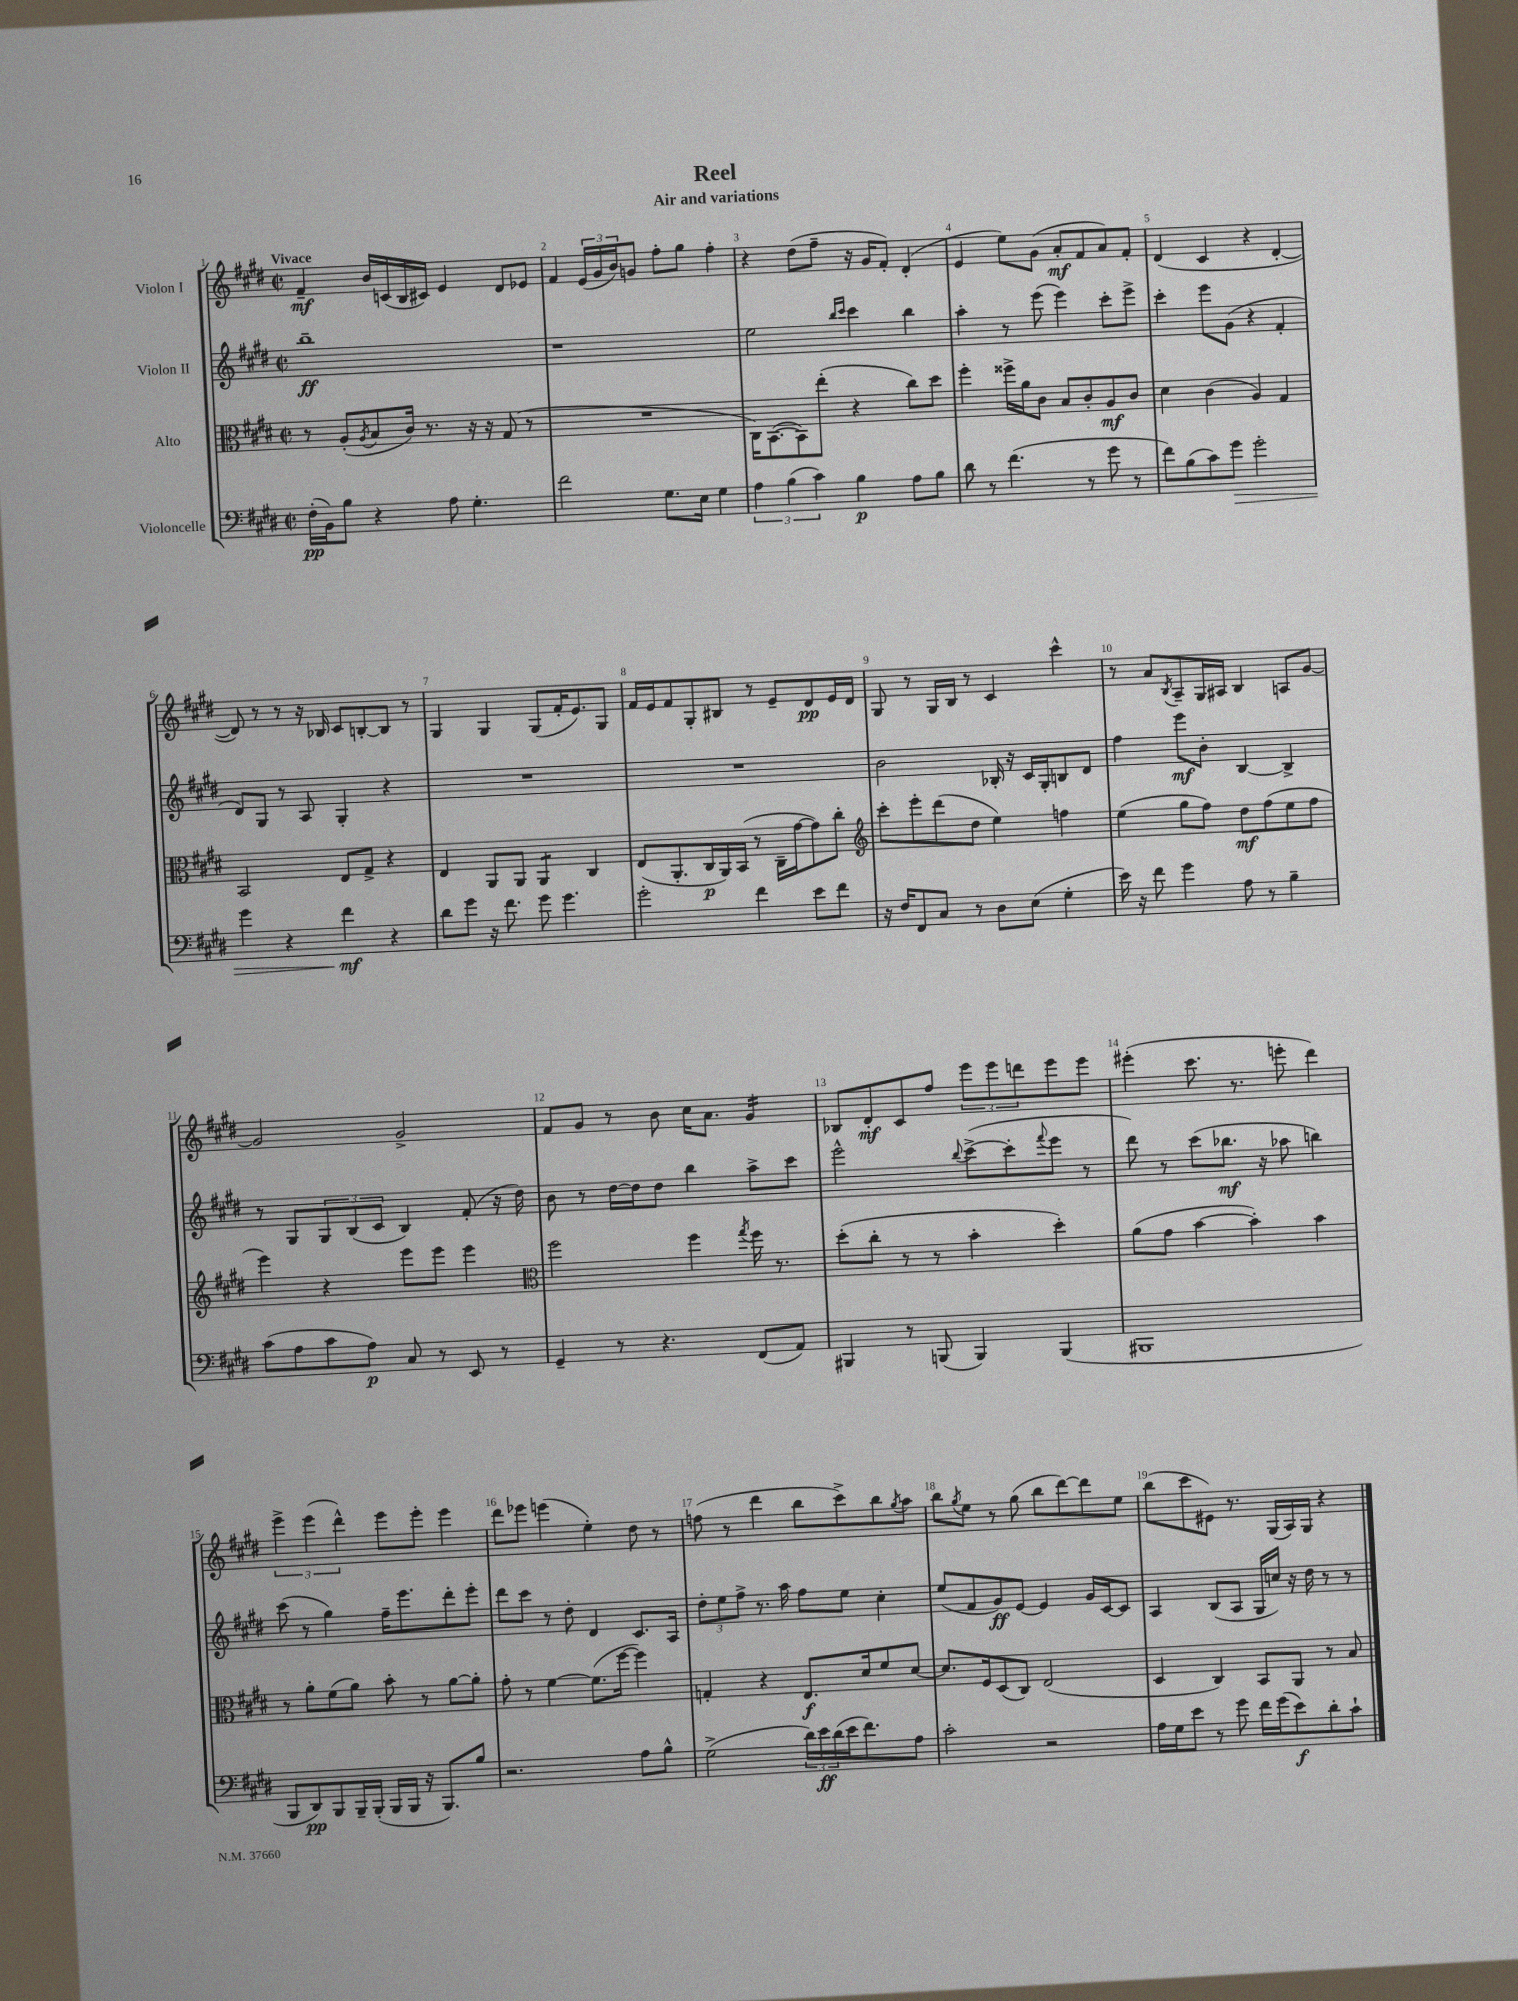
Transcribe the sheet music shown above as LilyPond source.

\header { title = "Reel" subtitle = "Air and variations" }
<<
\new StaffGroup <<
\new Staff = "s0" \with { instrumentName = "Violon I" } {
    \clef treble \key e \major \defaultTimeSignature \time 2/2 \tempo "Vivace"
    fis'4--\mf b'16 c'16( b16 cis'16) e'4 dis'8 ees'8 |
    fis'4 \tuplet 3/2 { e'16( gis'16 b'16) } g'8 fis''8-. gis''8 fis''4-. |
    r4 dis''8( fis''8-- r16 gis'16 fis'8-.) dis'4-.( |
    e'4 e''8) gis'8( a'8-.\mf fis'8 a'8) fis'8-. |
    dis'4( cis'4 r4 dis'4~-. |
    dis'8) r8 r8 r16 bes16 cis'8 b8~-. b8 r8 |
    gis4 gis4 gis8( fis'16-. e'8.) gis8 |
    fis'16 e'16 fis'8 gis8-. bis8 r8 e'8-- dis'8\pp e'16 dis'16 |
    gis8 r8 gis16 b16 r8 cis'4 cis'''4-^ |
    r8 a'8 \acciaccatura { b8 } a8-- gis16 ais16 b4 a8 gis'8~ |
    gis'2 gis'2-> |
    fis'8 gis'8 r8 b'8 cis''16 a'8. gis'4:16 |
    bes8 dis'8-.\mf cis'8 fis''8 \tuplet 3/2 { e'''8 e'''8 d'''8 } e'''8 e'''8 |
    eis'''4-.( cis'''8. r8. e'''8-. dis'''4) |
    \tuplet 3/2 { e'''4-> e'''4( dis'''4-^) } e'''8 e'''8-. e'''4 |
    dis'''8 ees'''8 e'''4( e''4-.) dis''8 r8 |
    f''8( r8 dis'''4 b''8 cis'''8->) b''8 \acciaccatura { gis''8 } a''8 |
    b''8 \acciaccatura { gis''8 } e''8 r8 gis''8( b''8 dis'''8~) dis'''8 e''8 |
    b''8( cis'''8 eis'8) r8. gis16( a16) gis16 r4 \bar "|." |
}
\new Staff = "s1" \with { instrumentName = "Violon II" } {
    \clef treble \key e \major \defaultTimeSignature \time 2/2
    b''1--\ff |
    r1 |
    e''2 \grace { b''16 cis'''16 } cis'''4 b''4 |
    a''4-. r8 e'''8( e'''4) cis'''8-. e'''8-> |
    cis'''4-. e'''8 gis'8( r4 fis'4-. |
    dis'8) gis8 r8 a8 gis4-. r4 |
    R1 |
    R1 |
    b'2 bes16-. r16 cis'16 gis16-. b8 dis'8 |
    fis''4 e'''8\mf b'8-. b4~ b4-> |
    r8 gis8 \tuplet 3/2 { gis8 b8( cis'8 } b4) fis'8-.( r16 dis''16) |
    b'8 r8 dis''16~ dis''16 dis''8 b''4 a''8-> cis'''8 |
    e'''2-^ \appoggiatura { b''8 } cis'''8~->( cis'''8-. \appoggiatura { fis'''8 } e'''8 r8 |
    dis'''8) r8 cis'''8( bes''8.\mf r16 aes''8 b''4) |
    cis'''8( r8 gis''4) fis''16-- e'''8. dis'''8-. e'''8-. |
    dis'''8 cis'''8 r8 dis''8-. dis'4 cis'8. a16 |
    \tuplet 3/2 { dis''8-. e''8 fis''8-> } r8. a''16 fis''8 e''8 cis''4-. |
    e''8( fis'8 gis'8\ff) e'8~ e'4 gis'16 cis'16~ cis'8 |
    a4 b8( a8 gis16 c''16) r16 dis''16 r8 r8 \bar "|." |
}
\new Staff = "s2" \with { instrumentName = "Alto" } {
    \clef alto \key e \major \defaultTimeSignature \time 2/2
    r8 a8-.( \acciaccatura { a8 } b8 cis'16) r8. r16 r16 gis8( r8 |
    R1 |
    cis16) b,8.~( b,8) e''8-.( r4 cis''8) dis''8 |
    fis''4-. fisis''16-> a'16 cis'8 b8 cis'8-. a8\mf cis'8 |
    dis'4 cis'4( a4) gis4 |
    b,2 e8 gis8-> r4 |
    e4 a,8 a,8 a,4:8 cis4 |
    e8( a,8.-. cis16\p a,16) b,16( r8 cis16-- gis'16~ gis'8) cis''8-. |
    \clef treble cis'''8-. e'''8-. dis'''8( dis''8 e''4) f''4 |
    e''4( gis''8 fis''8) dis''8\mf fis''8( e''8 fis''8 |
    e'''4) r4 e'''8 e'''8 e'''4 |
    \clef alto fis''2 fis''4 \acciaccatura { gis''8 } fis''16 r8. |
    dis''8-.( cis''8-. r8 r8 b'4-. dis''4-.) |
    a'8( gis'8 b'4~ b'4-.) b'4 |
    r8 a'8-. fis'8( a'8) b'8-. r8 a'8~ a'8-. |
    gis'8-. r8 fis'4~ fis'8.( fis''16~ fis''4) |
    g4-. r4 e8.\f dis'16 fis'8 dis'8~ |
    dis'8. fis16 dis8( cis8) e2( |
    dis4 cis4) b,8 a,8 r8 b8 \bar "|." |
}
\new Staff = "s3" \with { instrumentName = "Violoncelle" } {
    \clef bass \key e \major \defaultTimeSignature \time 2/2
    fis16-.\pp( b,16) b8 r4 a8 gis4.-. |
    fis'2 gis8. e16 gis4 |
    \tuplet 3/2 { a4 b4( cis'4) } b4\p a8 b8 |
    dis'8 r8 fis'4.( r8 gis'8 r8 |
    fis'8) b8( cis'8) gis'8\> gis'2-. |
    gis'4 r4 fis'4\mf\! r4 |
    dis'8 gis'8 r16 fis'8. gis'8 gis'4. |
    gis'2-. fis'4 e'8 fis'8 |
    r16 fis16 fis,8 cis8 r8 dis8 e8( gis4-. |
    e'16) r16 fis'8 gis'4 a8 r8 b4-- |
    cis'8( a8 cis'8 a8\p) cis8 r8 e,8 r8 |
    gis,4-- r8 r4. fis,8( a,8) |
    bis,,4 r8 b,,8( b,,4) b,,4( |
    bis,,1 |
    b,,8 dis,8\pp) b,,8 b,,16-- b,,16-.( b,,16 b,,16 r16 b,,8.) b8 |
    r2. a8 b8-^ |
    gis2->( \tuplet 3/2 { dis'16) e'16\ff dis'16( } e'16 fis'8.) a8 |
    cis'2-. r2 |
    a16 gis16 e'8 r8 gis'8 fis'16 gis'16( e'8\f) dis'8-. cis'8-! \bar "|." |
}
>>
>>
\layout { \context { \Score \override BarNumber.break-visibility = ##(#f #t #t) barNumberVisibility = #all-bar-numbers-visible } }
